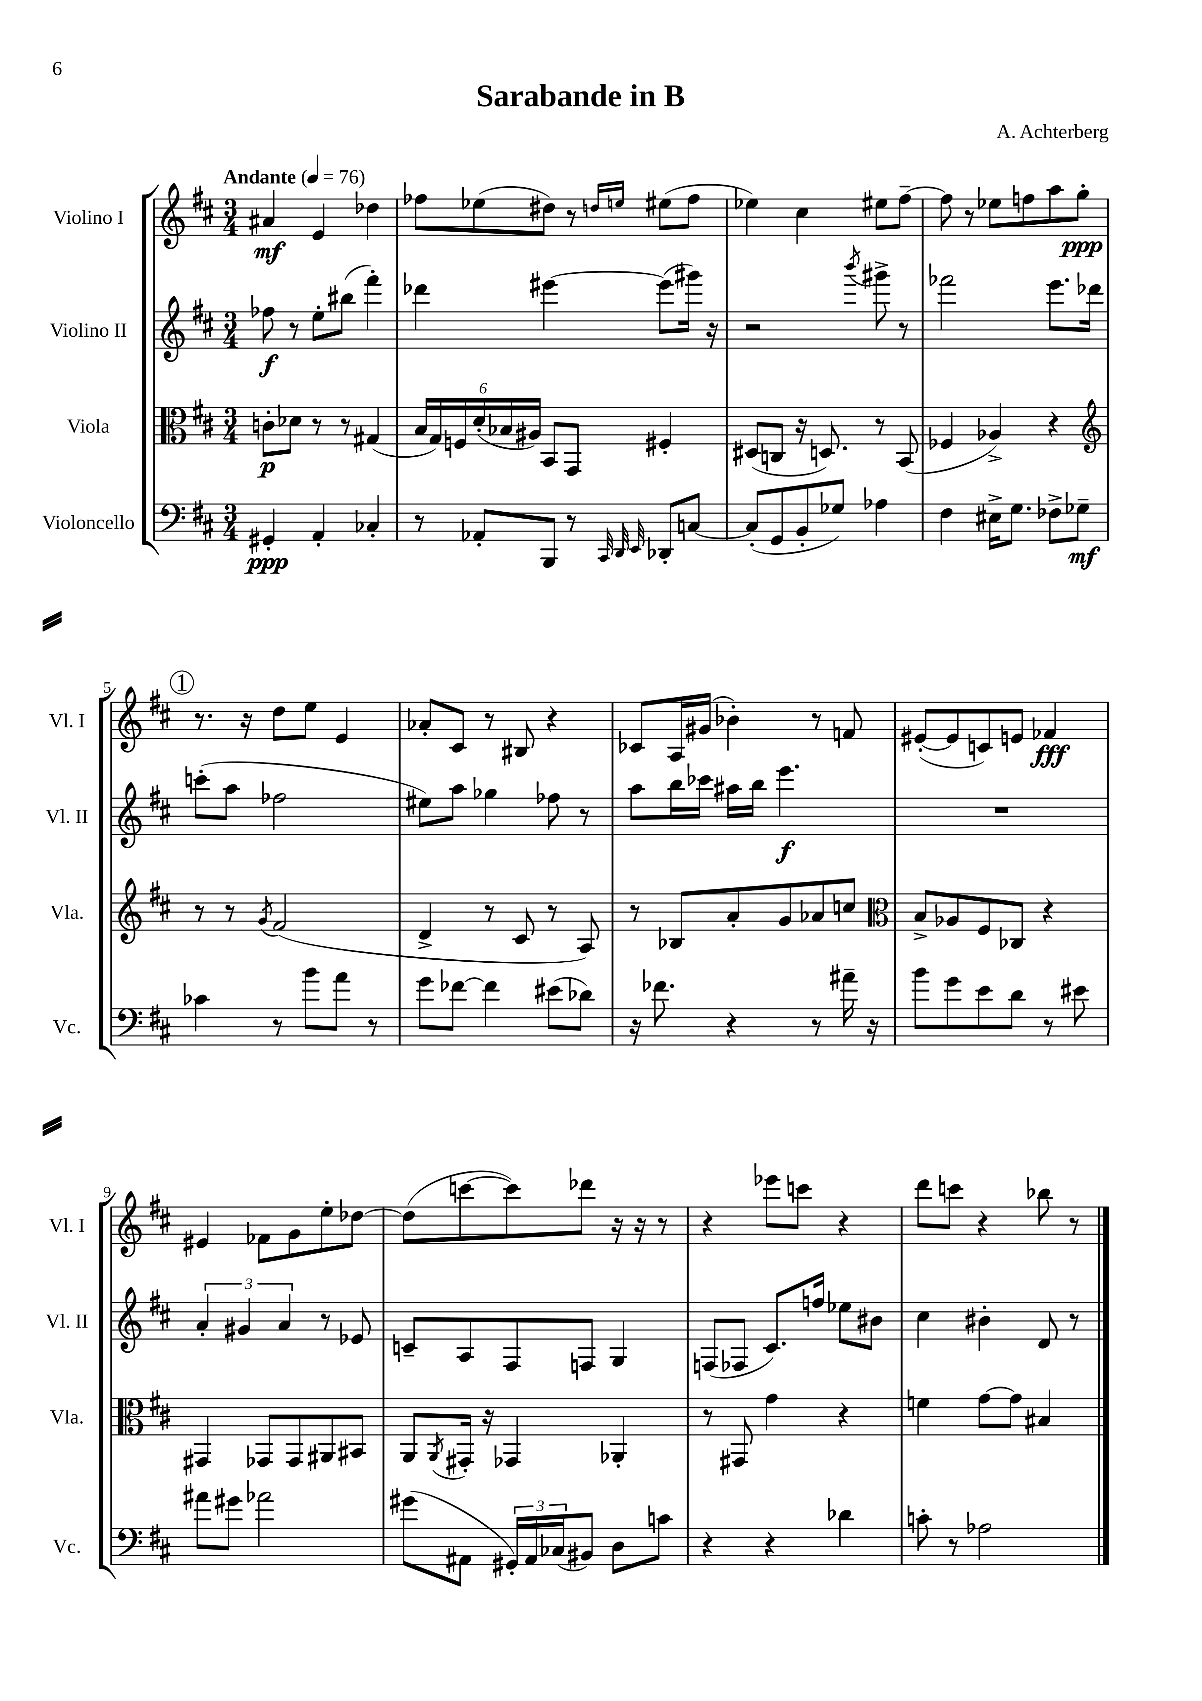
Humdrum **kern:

**kern	**kern	**kern	**kern
*staff4	*staff3	*staff2	*staff1
*clefF4	*clefC3	*clefG2	*clefG2
*k[f#c#]	*k[f#c#]	*k[f#c#]	*k[f#c#]
*M3/4	*M3/4	*M3/4	*M3/4
*MM76	*MM76	*MM76	*MM76
4GG#'/	8c'\L	8ff-\	4a#/
.	8d-\J	8r	.
4AA'/	8r	8ee'\L	4e/
.	8r	(8bb#\J	.
4C-'/	(4G#/	4fff#'\)	4dd-\
=	=	=	=
8r	24B/LL	4ddd-\	8ff-\L
.	24G/)	.	.
.	24F/	.	.
8AA-'/L	(24d'/	.	(8ee-\
.	24B-/	.	.
.	24A#/JJ)	.	.
8BBB/J	8BB/L	[4eee#\	8dd#\J)
8r	8GG/J	.	8r
32qqCC#/	.	.	.
32qqDD/	.	.	16qqdd/LL
32qqEE/	.	.	16qqee/JJ
8DD-'/L	4F#'/	(8eee#\]L	(8ee#\L
[8C/J	.	16ggg#\Jk)	8ff-\J
.	.	16r	.
=	=	=	=
(8C'/]L	(8D#/L	2r	4ee-\)
8GG/	8C/J	.	.
8BB'/	16r	.	4cc#\
.	8.D/)	.	.
8G-/J)	.	.	.
.	.	8qbbb/	.
4A-\	8r	8ggg#^\	8ee#\L
.	(8BB/	8r	[8ff#~\J
=	=	=	=
4F#\	4F-/	2fff-\	8ff#\]
.	.	.	8r
16E#^\LK	4A-^/)	.	8ee-\L
8.G\J	.	.	.
.	.	.	8ff\
8F-^\L	4r	8.eee\L	8aa\
8G-~\J	.	.	8gg'\J
.	.	16ddd-\Jk	.
=	=	=	=
*	*clefG2	*	*
4c-\	8r	(8ccc'\L	8.r
.	8r	8aa\J	.
.	.	.	16r
.	8qg/	.	.
8r	(2f#/	2ff-\	8dd\L
8b\L	.	.	8ee\J
8a\J	.	.	4e/
8r	.	.	.
=	=	=	=
8g\L	4d^/	8ee#\L)	8a-'/L
[8f-\J	.	8aa\J	8c#/J
4f-\]	8r	4gg-\	8r
.	8c#/	.	8B#/
(8e#\L	8r	8ff-\	4r
8d-\J)	8A/)	8r	.
=	=	=	=
16r	8r	8aa\L	8c-/L
8.f-\	.	.	.
.	8B-/L	16bb\L	16A/L
.	.	16ccc-\JJ	(16g#/JJ
4r	8a'/	16aa#\LL	4b-'\)
.	.	16bb\JJ	.
.	8g/	4.eee\	.
8r	8a-/	.	8r
16a#~\	8cc/J	.	8f/
16r	.	.	.
=	=	=	=
*	*clefC3	*	*
8b\L	8B^/L	2.r	([8e#'/L
8g\	8A-/	.	8e#/]
8e\	8F#/	.	8c/)
8d\J	8C-/J	.	8e/J
8r	4r	.	4f-/
8e#\	.	.	.
=	=	=	=
8a#\L	4GG#/	6a'/	4e#/
8g#\J	.	.	.
.	.	6g#/	.
2a-\	8GG-/L	.	8f-\L
.	.	6a/	.
.	8GG-/	.	8g\
.	8AA#/	8r	8ee'\
.	8BB#/J	8e-/	[8dd-\J
=	=	=	=
(8g#\L	8AA/L	8c~/L	(8dd-\]L
.	8qAA/	.	.
8AA#\J	16GG#'/Jk	8A/	[8ccc\
.	16r	.	.
24GG#'/LL)	4GG-/	8F#/	8ccc\])
24AA#/	.	.	.
(24C-/J	.	.	.
8BB#/J)	.	8F/J	8ddd-\J
8D\L	4AA-'/	4G/	16r
.	.	.	16r
8c\J	.	.	8r
=	=	=	=
4r	8r	(8F/L	4r
.	8GG#/	8F-/J	.
4r	4g\	8.c#/L)	8eee-\L
.	.	.	8ccc\J
.	.	16ff/Jk	.
4d-\	4r	8ee-\L	4r
.	.	8b#\J	.
=	=	=	=
8c'\	4f\	4cc#\	8ddd\L
8r	.	.	8ccc\J
2A-\	[8g\L	4b#'\	4r
.	8g\]J	.	.
.	4B#/	8d/	8bb-\
.	.	8r	8r
==	==	==	==
*-	*-	*-	*-
